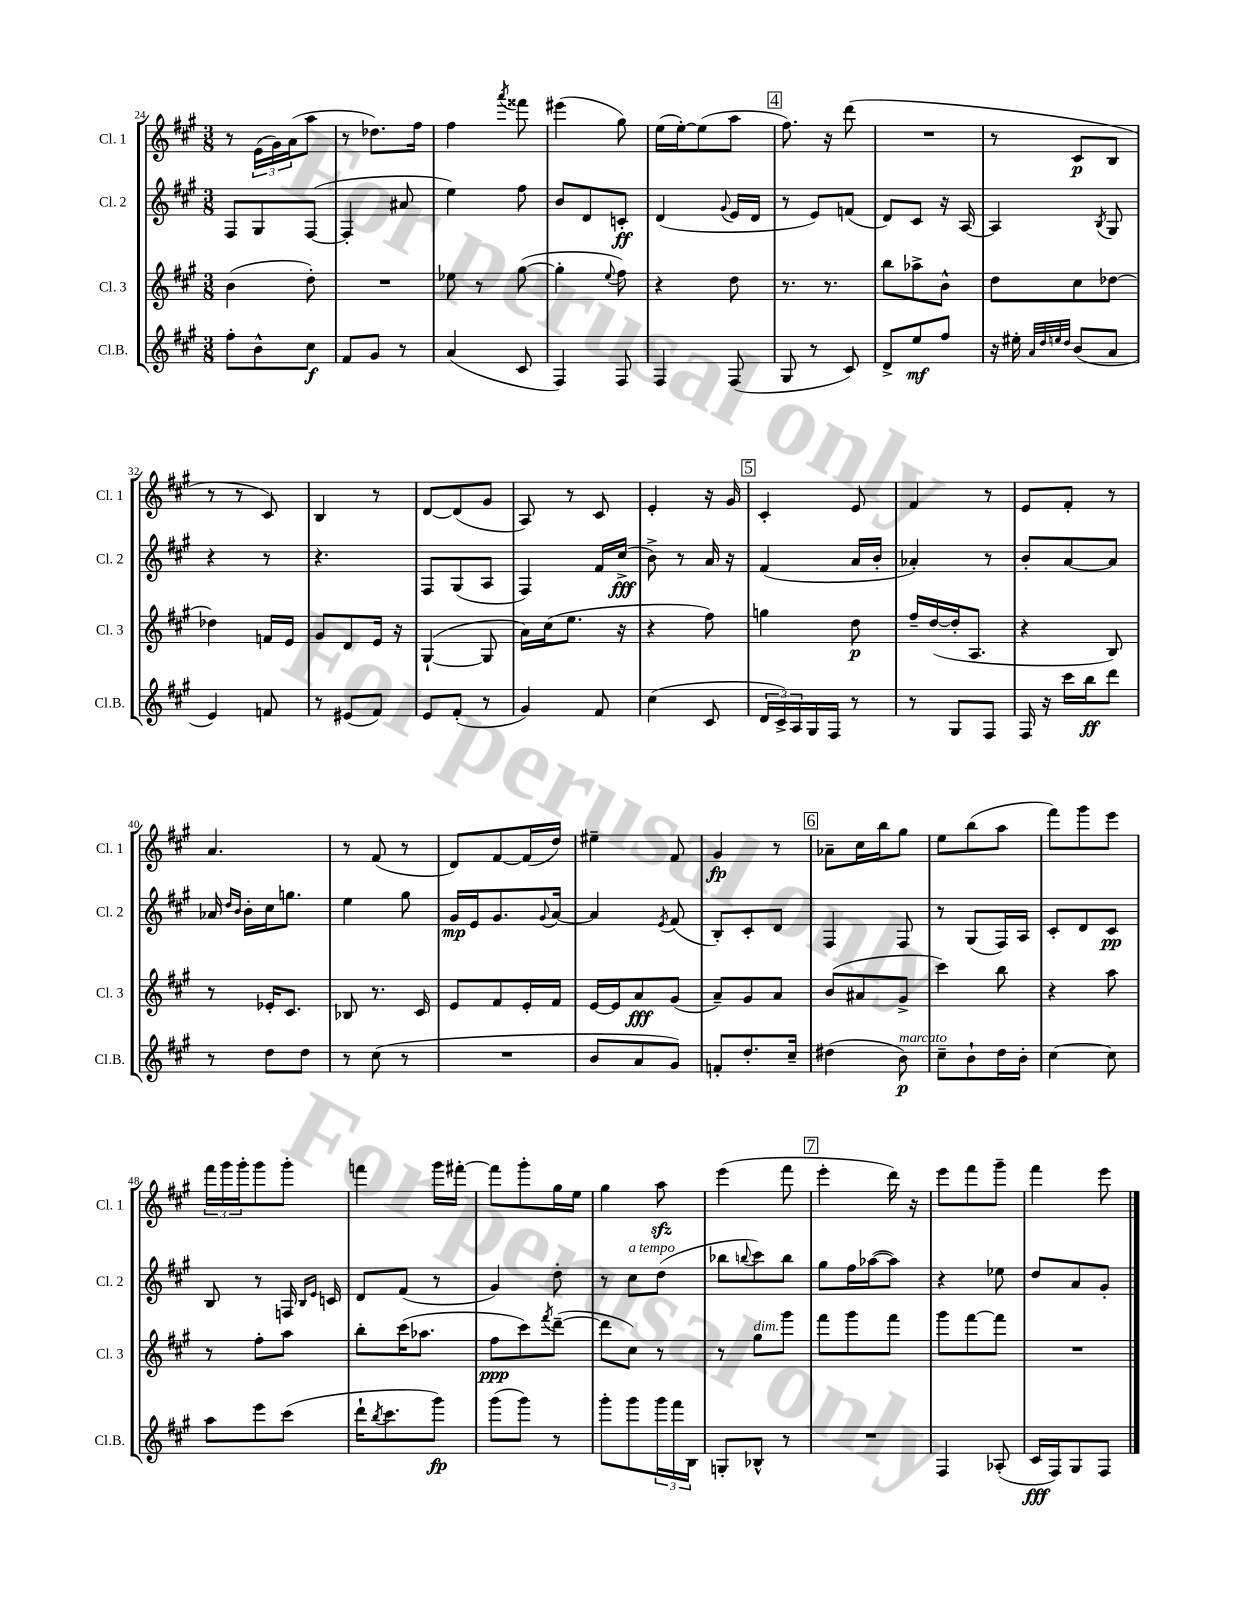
<<
\new StaffGroup <<
\new Staff = "s0" \with { instrumentName = "Cl. 1" shortInstrumentName = "Cl. 1" } {
    \clef treble \key a \major \numericTimeSignature \time 3/8
    r8 \tuplet 3/2 { e'16( gis'16) a'16( } a''8 |
    r8 des''8.) fis''16 |
    fis''4 \acciaccatura { a'''8 } fisis'''8 |
    eis'''4( gis''8) |
    e''16( e''16~-.) e''8( a''8 |
    \mark \markup { \box "4" } fis''8.) r16 d'''8( |
    R4. |
    r8 cis'8\p b8 |
    r8 r8 cis'8) |
    b4 r8 |
    d'8~ d'8( gis'8 |
    a8) r8 cis'8 |
    e'4-. r16 gis'16 |
    \mark \markup { \box "5" } cis'4-. e'8 |
    fis'4 r8 |
    e'8 fis'8-. r8 |
    a'4. |
    r8 fis'8( r8 |
    d'8) fis'8~ fis'16( d''16) |
    eis''4-- fis'8 |
    gis'4\fp r8 |
    \mark \markup { \box "6" } aes'8-- cis''16 b''16 gis''8 |
    e''8 b''8( a''8 |
    fis'''8) gis'''8 e'''8 |
    \tuplet 3/2 { fis'''16 gis'''16 gis'''16-. } gis'''8 gis'''8-. |
    f'''4 gis'''16 fis'''16~-. |
    fis'''8 gis'''8-. gis''16 e''16 |
    gis''4 a''8\sfz |
    e'''4( fis'''8 |
    \mark \markup { \box "7" } e'''4-. d'''16) r16 |
    e'''8 fis'''8 gis'''8-- |
    fis'''4 e'''8 \bar "|." |
}
\new Staff = "s1" \with { instrumentName = "Cl. 2" shortInstrumentName = "Cl. 2" } {
    \clef treble \key a \major \numericTimeSignature \time 3/8
    fis8 gis8 fis8~( |
    fis4-. ais'8 |
    e''4) fis''8 |
    b'8 d'8 c'8-.\ff |
    d'4( \appoggiatura { gis'8 } e'16 d'16 |
    \mark \markup { \box "4" } r8 e'8) f'8( |
    d'8) cis'8 r16 a16~ |
    a4 \acciaccatura { b8 } gis8 |
    r4 r8 |
    r4. |
    fis8 gis8( a8 |
    fis4) fis'16 cis''16->\fff( |
    b'8->) r8 a'16 r16 |
    \mark \markup { \box "5" } fis'4( a'16 b'16-. |
    aes'4-.) r8 |
    b'8-. a'8~ a'8 |
    aes'16 \grace { d''16 b'16 } b'16-. cis''16 g''8. |
    e''4 gis''8 |
    gis'16\mp e'16 gis'8. \appoggiatura { gis'8 } a'16~ |
    a'4 \acciaccatura { e'8 } fis'8( |
    b8-.) cis'8-. d'8 |
    \mark \markup { \box "6" } fis4 fis8 |
    r8 gis8( fis16) a16 |
    cis'8-. d'8 cis'8\pp |
    b8 r8 f16 \grace { b16 e'16 } c'16 |
    d'8 fis'8( r8 |
    gis'4) d''8-. |
    r8 cis''8^\markup { \italic "a tempo" } d''8( |
    bes''8 \appoggiatura { b''8 } cis'''8) b''8 |
    \mark \markup { \box "7" } gis''8 fis''16 aes''16~( aes''8) |
    r4 ees''8 |
    d''8 a'8 gis'8-. \bar "|." |
}
\new Staff = "s2" \with { instrumentName = "Cl. 3" shortInstrumentName = "Cl. 3" } {
    \clef treble \key a \major \numericTimeSignature \time 3/8
    b'4( d''8-.) |
    R4. |
    ees''8 r8 gis''8~( |
    gis''4-. \appoggiatura { e''8 } fis''8) |
    r4 d''8 |
    \mark \markup { \box "4" } r8. r8. |
    b''8 aes''8-> b'8-^ |
    d''8 cis''8 des''8~ |
    des''4 f'16 e'16 |
    gis'8 d'8 e'16 r16 |
    gis4~-!( gis8 |
    a'16) cis''16( e''8. r16 |
    r4 fis''8) |
    \mark \markup { \box "5" } g''4 d''8\p |
    fis''16-- d''16~( d''16-. a8. |
    r4 b8) |
    r8 ees'16-. cis'8. |
    bes8 r8. cis'16 |
    e'8 fis'8 e'16-. fis'16 |
    e'16~ e'16 a'8\fff gis'8( |
    a'8--) gis'8 a'8 |
    \mark \markup { \box "6" } b'8( ais'8 gis'8-> |
    cis'''4) b''8 |
    r4 a''8 |
    r8 fis''8-. a''8 |
    b''8-. cis'''16( aes''8. |
    fis''8\ppp cis'''8) \acciaccatura { fis'''8 } d'''8~--( |
    d'''8 cis''8) r8 |
    r8 gis''8^\markup { \italic "dim." } gis'''8 |
    \mark \markup { \box "7" } fis'''8 gis'''8 fis'''8 |
    gis'''8 fis'''8~ fis'''8 |
    R4. \bar "|." |
}
\new Staff = "s3" \with { instrumentName = "Cl.B." shortInstrumentName = "Cl.B." } {
    \clef treble \key a \major \numericTimeSignature \time 3/8
    fis''8-. b'8-^ cis''8\f |
    fis'8 gis'8 r8 |
    a'4( cis'8 |
    fis4) fis8 |
    fis4 fis8( |
    \mark \markup { \box "4" } gis8 r8 cis'8) |
    d'8-> e''8\mf fis''8 |
    r16 eis''16-. \grace { a'32 d''32 e''32 d''32 } b'8( a'8 |
    e'4) f'8 |
    r8 eis'8( fis'8) |
    e'8 fis'8-.( r8 |
    gis'4) fis'8 |
    cis''4( cis'8 |
    \mark \markup { \box "5" } \tuplet 3/2 { d'16 cis'16->) a16 } gis16 fis16 r8 |
    r8 gis8 fis8 |
    fis16 r16 cis'''16 b''16\ff d'''8 |
    r8 d''8 d''8 |
    r8 cis''8( r8 |
    R4. |
    b'8 a'8 gis'8) |
    f'8-. d''8.-. cis''16-- |
    \mark \markup { \box "6" } dis''4( b'8\p^\markup { \italic "marcato" }) |
    cis''8-- b'8-! d''16 b'16-. |
    cis''4~ cis''8 |
    a''8 e'''8 cis'''8( |
    d'''16-! \acciaccatura { b''8 } cis'''8. gis'''8\fp) |
    gis'''8( gis'''8) r8 |
    gis'''8-. gis'''8 \tuplet 3/2 { gis'''16 fis'''16 b16 } |
    g8-. bes8-^ r8 |
    \mark \markup { \box "7" } R4. |
    fis4 aes8-.( |
    cis'16\fff fis16) gis8 fis8 \bar "|." |
}
>>
>>
\layout { \context { \Score currentBarNumber = #24 } }
